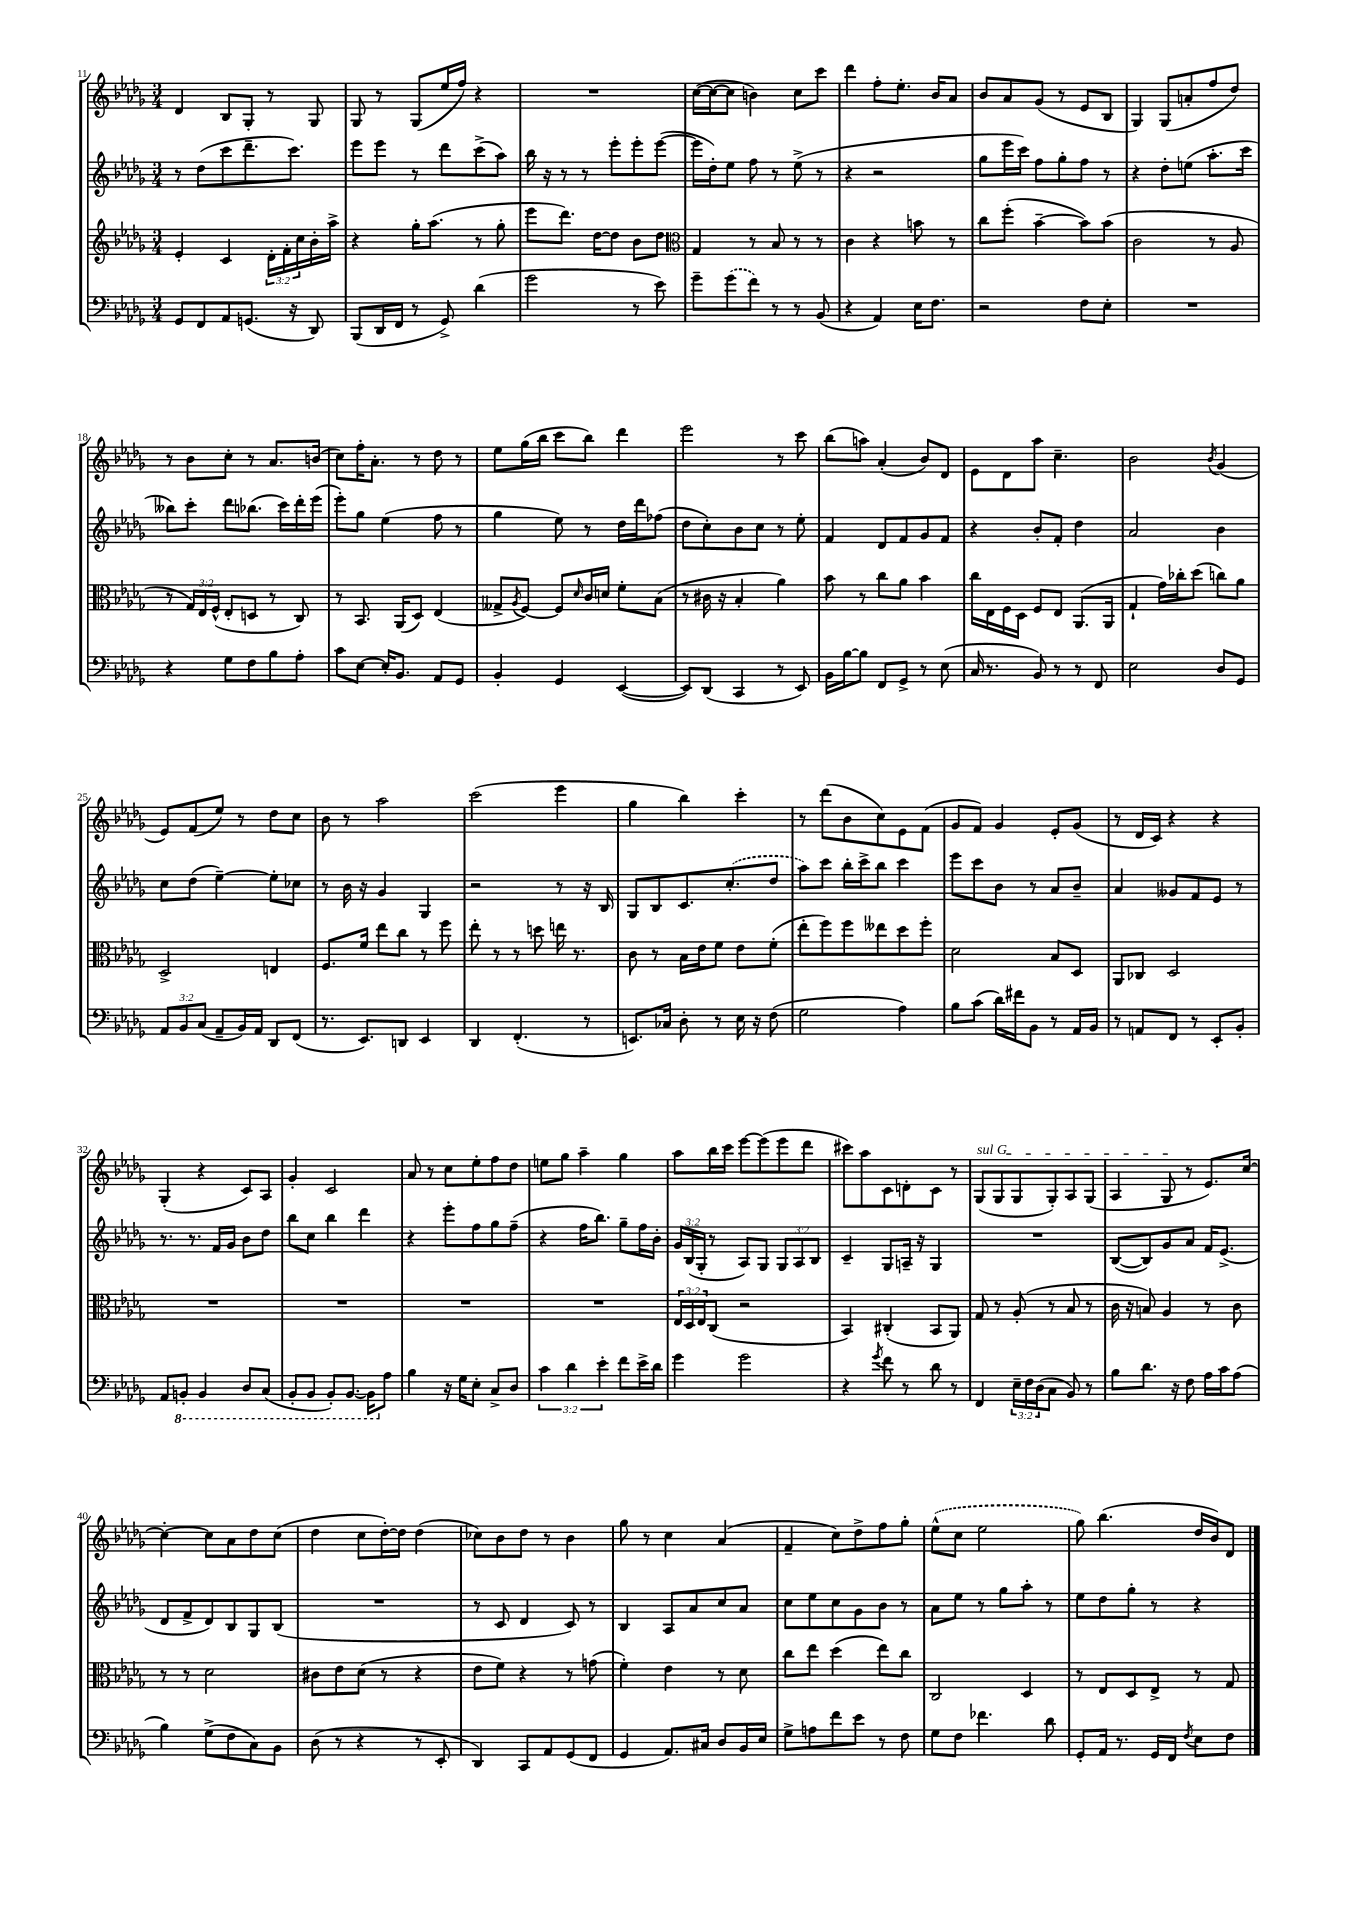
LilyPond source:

<<
\new StaffGroup <<
\new Staff = "s0" {
    \clef treble \key des \major \numericTimeSignature \time 3/4
    des'4 bes8 ges8-. r8 ges8 |
    ges8 r8 ges8( ees''16 f''16) r4 |
    R2. |
    c''16~( c''16~ c''8 b'4) c''8 c'''8 |
    des'''4 f''8-. ees''8.-. bes'16 aes'8 |
    bes'8 aes'8 ges'8( r8 ees'8 bes8 |
    ges4) ges8( a'8-. f''8 des''8) |
    r8 bes'8 c''8-. r8 aes'8. b'16( |
    c''8) f''16-. aes'8.-. r8 des''8 r8 |
    ees''8 ges''16( bes''16 c'''8 bes''8) des'''4 |
    ees'''2 r8 c'''8 |
    bes''8( a''8) aes'4-.( bes'8) des'8 |
    ees'8 des'8 aes''8 c''4.-- |
    bes'2 \acciaccatura { bes'8 } ges'4( |
    ees'8) f'8( ees''8) r8 des''8 c''8 |
    bes'8 r8 aes''2 |
    c'''2( ees'''4 |
    ges''4 bes''4) c'''4-. |
    r8 des'''8( bes'8 c''8) ees'8 f'8( |
    ges'8 f'8) ges'4 ees'8-. ges'8( |
    r8 des'16 c'16) r4 r4 |
    ges4-.( r4 c'8) aes8 |
    ges'4-. c'2 |
    aes'8 r8 c''8 ees''8-. f''8 des''8 |
    e''8 ges''8 aes''4-- ges''4 |
    aes''8 bes''16 c'''16 ees'''8~ ees'''8( ees'''8 des'''8 |
    cis'''8) aes''8 c'8 d'8-. c'8 r8 |
    \once \override TextSpanner.bound-details.left.text = \markup { \italic "sul G" } ges8\startTextSpan( ges8 ges8 ges8-.) aes8 ges8( |
    aes4 ges8\stopTextSpan r8 ees'8.) c''16~ |
    c''4~-. c''8 aes'8 des''8 c''8( |
    des''4 c''8 des''16~-.) des''16 des''4( |
    ces''8) bes'8 des''8 r8 bes'4 |
    ges''8 r8 c''4 aes'4( |
    f'4-- c''8) des''8-> f''8 ges''8-. |
    \once \slurDashed ees''8-^( c''8 ees''2 |
    ges''8) bes''4.( des''16 bes'16) des'8 \bar "|." |
}
\new Staff = "s1" {
    \clef treble \key des \major \numericTimeSignature \time 3/4 \override Staff.TupletNumber.text = #tuplet-number::calc-fraction-text
    r8 des''8( c'''8 des'''8.-- c'''8.) |
    ees'''8 ees'''8 r8 des'''8 c'''8->( aes''8) |
    bes''16 r16 r8 r8 ees'''8-. ees'''8-. ees'''8~( |
    ees'''16 des''16-.) ees''8 f''8 r8 ees''8->( r8 |
    r4 r2 |
    ges''8 ees'''16 c'''16) f''8 ges''8-. f''8 r8 |
    r4 des''8-. e''8( aes''8.-. c'''16 |
    beses''8) c'''8-. des'''8 bes''8.( c'''16) des'''16-. ees'''16( |
    ees'''8-.) ges''8 ees''4( f''8 r8 |
    ges''4 ees''8) r8 des''16 des'''16 fes''8( |
    des''8 c''8-.) bes'8 c''8 r8 ees''8-. |
    f'4 des'8 f'8 ges'8 f'8 |
    r4 bes'8-. f'8-. des''4 |
    aes'2 bes'4 |
    c''8 des''8( ees''4~--) ees''8-. ces''8 |
    r8 bes'16 r16 ges'4 ges4 |
    r2 r8 r16 bes16 |
    ges8 bes8 c'8. \once \slurDashed c''8.-.( des''8 |
    aes''8) c'''8 bes''16-. c'''16-> bes''8 c'''4 |
    ees'''8 c'''8 bes'8 r8 aes'8 bes'8-- |
    aes'4 geses'8 f'8 ees'8 r8 |
    r8. r8. f'16 ges'16 bes'8 des''8 |
    bes''8 c''8 bes''4 des'''4 |
    r4 ees'''8-. f''8 ges''8 f''8--( |
    r4 f''16 bes''8.) ges''8-- f''16 bes'16-. |
    \tuplet 3/2 { ges'16 bes16( ges16-. } r8 aes8) ges8 \tuplet 3/2 { ges8 aes8 bes8 } |
    c'4-- ges8 a16-- r16 ges4 |
    R2. |
    bes8~( bes8) ges'8 aes'8 f'16 ees'8.->( |
    des'8 f'8-> des'8) bes8 ges8 bes8( |
    R2. |
    r8 c'8 des'4 c'8) r8 |
    bes4 aes8 aes'8 c''8 aes'8 |
    c''8 ees''8 c''8 ges'8 bes'8 r8 |
    aes'8 ees''8 r8 ges''8 aes''8-. r8 |
    ees''8 des''8 ges''8-. r8 r4 \bar "|." |
}
\new Staff = "s2" {
    \clef treble \key des \major \numericTimeSignature \time 3/4 \override Staff.TupletNumber.text = #tuplet-number::calc-fraction-text
    ees'4-. c'4 \tuplet 3/2 { des'16-. f'16-. c''16 } bes'16-. aes''16-> |
    r4 ges''16-. aes''8.( r8 ges''8-. |
    ees'''8 des'''8.) des''16~ des''8 bes'8 des''8 |
    \clef alto ges4 r8 bes8 r8 r8 |
    c'4 r4 b'8 r8 |
    c''8 f''8-.( bes'4~-- bes'8) bes'8( |
    c'2 r8 aes8 |
    r8 \tuplet 3/2 { ges16) ees16 f16-^( } ees8-. d8 r8 c8) |
    r8 bes,8. aes,16( des8) ees4( |
    geses8-> \acciaccatura { aes8 } f8~) f8 \grace { des'16 } c'16 d'16 f'8-. bes8( |
    r8 cis'16 r16 bes4-. aes'4) |
    bes'8 r8 c''8 aes'8 bes'4 |
    c''16 ees16 f16 des16 f8 ees8 aes,8.( aes,16 |
    ges4-! ges'16) ces''16-. des''8( c''8) aes'8 |
    des2-> e4 |
    f8. f'16 ees''8 c''8 r8 f''8 |
    ees''8-. r8 r8 d''8 e''16 r8. |
    c'8 r8 bes16 ees'16 f'8 ees'8 f'8-.( |
    ees''8-. f''8) f''8 eeses''8 des''8 f''8-. |
    des'2 bes8 des8 |
    aes,8 ces8 des2 |
    R2. |
    R2. |
    R2. |
    R2. |
    \tuplet 3/2 { ees16 des16 ees16 } c8( r2 |
    bes,4) cis4-.( bes,8 aes,8) |
    ges8 r8 aes8-.( r8 bes8 r8 |
    c'16 r16 b8) aes4 r8 c'8 |
    r8 r8 des'2 |
    cis'8 ees'8 des'8( r8 r4 |
    ees'8 f'8) r4 r8 g'8( |
    f'4-.) ees'4 r8 des'8 |
    c''8 ees''8 des''4( ees''8) c''8 |
    c2 des4 |
    r8 ees8 des8 ees8-> r8 ges8 \bar "|." |
}
\new Staff = "s3" {
    \clef bass \key des \major \numericTimeSignature \time 3/4 \override Staff.TupletNumber.text = #tuplet-number::calc-fraction-text
    ges,8 f,8 aes,8 g,8.( r16 des,8) |
    bes,,8( des,16 f,16 r8 ges,8->) des'4( |
    ges'2 r8 ees'8) |
    ges'8-- \once \slurDashed ges'8( f'8) r8 r8 bes,8( |
    r4 aes,4) ees16 f8. |
    r2 f8 ees8-. |
    R2. |
    r4 ges8 f8 bes8 aes8-. |
    c'8 ees8~ ees16-. bes,8. aes,8 ges,8 |
    bes,4-. ges,4 ees,4~( |
    ees,8) des,8( c,4 r8 ees,8) |
    bes,16 bes16~ bes8 f,8 ges,8-> r8 ees8( |
    c16 r8. bes,8) r8 r8 f,8 |
    ees2 des8 ges,8 |
    \tuplet 3/2 { aes,8 bes,8 c8( } aes,8-- bes,16) aes,16 des,8 f,8( |
    r8. ees,8.) d,8 ees,4 |
    des,4 f,4.-.( r8 |
    e,8.) ces16 des8-. r8 ees16 r16 f8( |
    ges2 aes4) |
    bes8 c'8( des'16) fis'16 bes,8 r8 aes,16 bes,16 |
    r8 a,8 f,8 r8 ees,8-. bes,8-. |
    aes,8 \ottava #-1 b,,8-. b,,4 des,8 c,8( |
    bes,,8-. bes,,8 bes,,8-.) bes,,8.~ bes,,16 \ottava #0 aes8 |
    bes4 r16 ges16 ees8-. c8-> des8 |
    \tuplet 3/2 { c'4 des'4 ees'4-. } f'8 ees'16-> des'16 |
    ges'4 ges'2 |
    r4 \acciaccatura { ges'8 } f'8 r8 des'8 r8 |
    f,4 \tuplet 3/2 { ees16-- f16 des16( } c8 bes,8) r8 |
    bes8 des'8. r16 f8 aes16 c'16 aes8( |
    bes4) ges8->( f8 c8) bes,8 |
    des8( r8 r4 r8 ees,8-. |
    des,4) c,8 aes,8 ges,8( f,8 |
    ges,4 aes,8.) cis16 des8 bes,16 ees16 |
    ges8-> a8 f'8 ees'8 r8 f8 |
    ges8 f8 fes'4. des'8 |
    ges,8-. aes,16 r8. ges,16 f,16 \acciaccatura { f8 } ees8 f8 \bar "|." |
}
>>
>>
\layout { \context { \Score currentBarNumber = #11 } }
